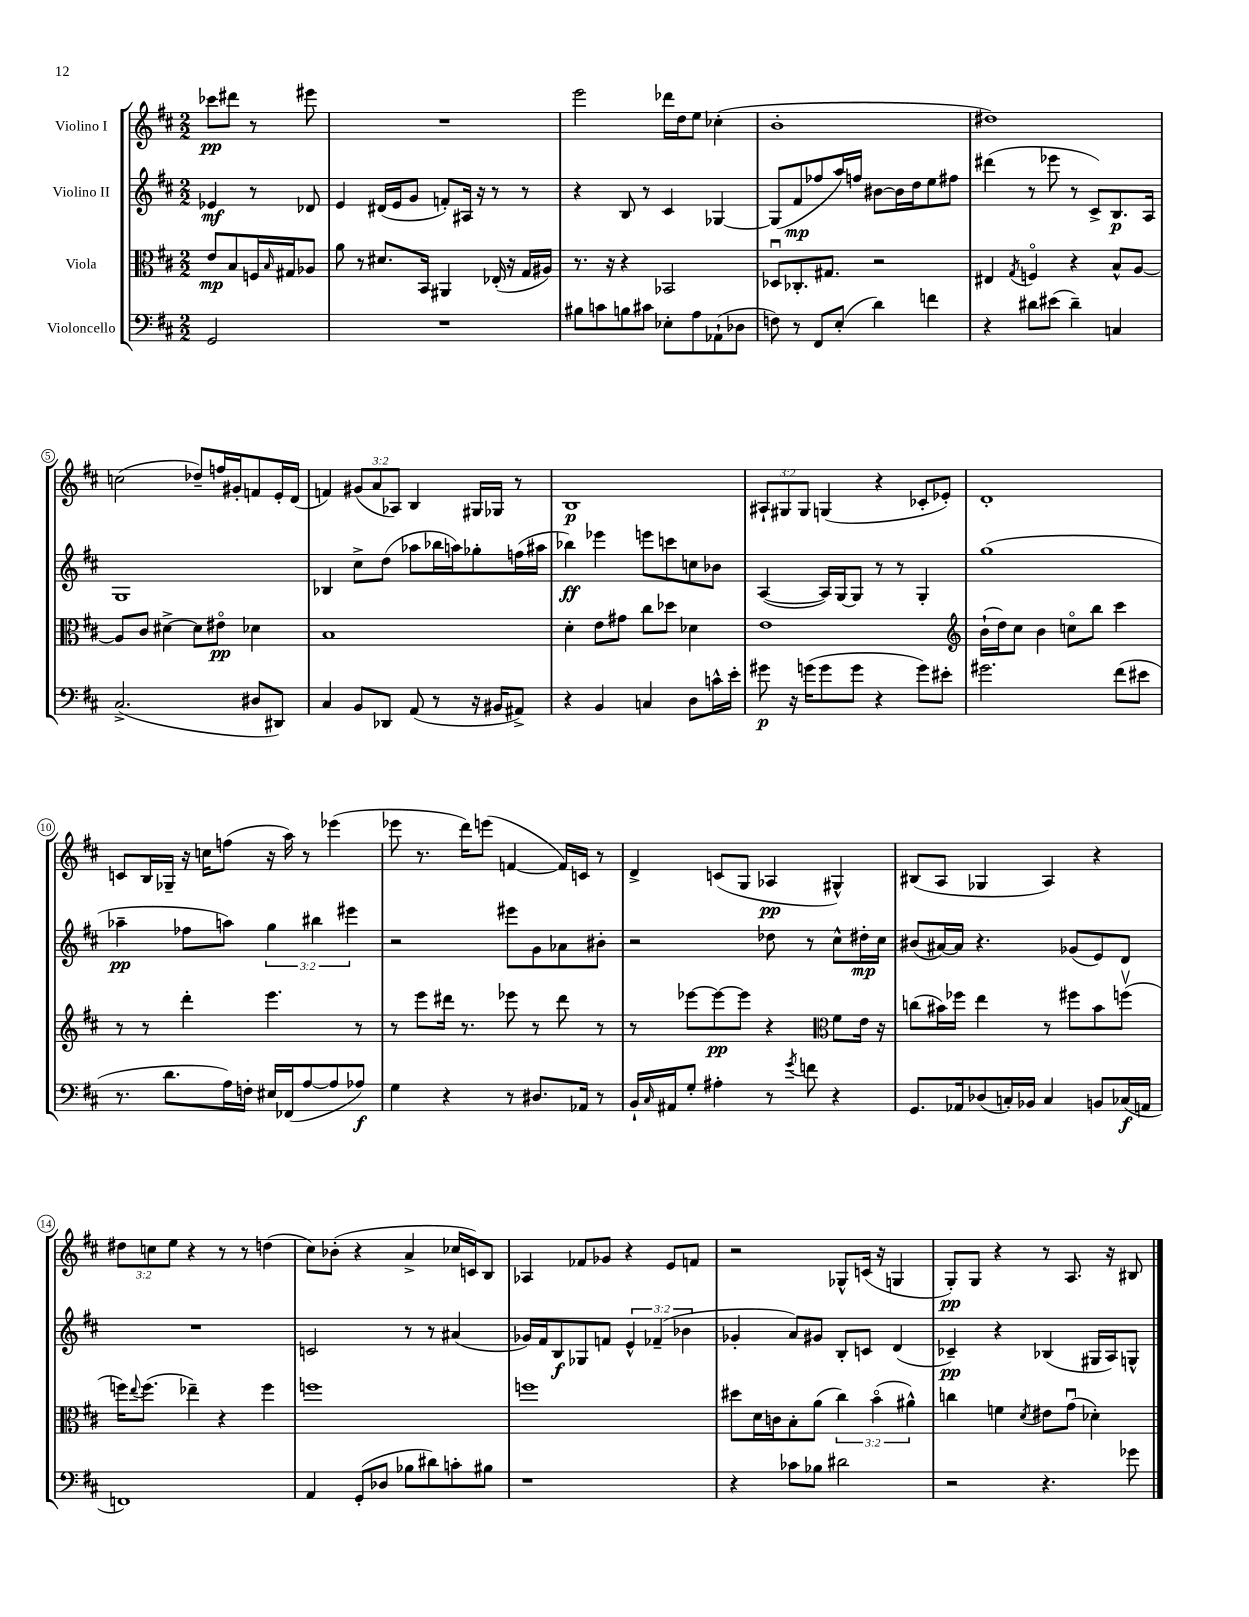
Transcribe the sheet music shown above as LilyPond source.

<<
\new StaffGroup <<
\new Staff = "s0" \with { instrumentName = "Violino I" } {
    \clef treble \key d \major \numericTimeSignature \time 2/2 \override Staff.TupletNumber.text = #tuplet-number::calc-fraction-text \partial 2
    ces'''8\pp dis'''8 r8 eis'''8 |
    R1 |
    e'''2 des'''16 d''16 e''8 ces''4-.( |
    b'1-. |
    dis''1) |
    c''2( des''8--) f''16 gis'16-. f'8 e'16-. d'16( |
    f'4) \tuplet 3/2 { gis'8( a'8 aes8) } b4 gis16 ges16 r8 |
    b1\p |
    \tuplet 3/2 { ais8-! gis8 gis8 } g4( r4 ces'8-. ees'8-.) |
    d'1-. |
    c'8 b16 ges16-- r16 c''16 f''8( r16 a''16) r8 ees'''4( |
    ees'''8 r8. d'''16) e'''8( f'4~ f'16) c'16 r8 |
    d'4-> c'8( g8 aes4\pp gis4-^) |
    bis8( a8 ges4 a4) r4 |
    \tuplet 3/2 { dis''8 c''8 e''8 } r4 r8 r8 d''4( |
    cis''8) bes'8-.( r4 a'4-> ces''16 c'16) b8 |
    aes4 fes'8 ges'8 r4 e'8 f'8 |
    r2 ges8-^ c'16( r16 g4 |
    g8-.\pp) g8 r4 r8 a8. r16 bis8 \bar "|." |
}
\new Staff = "s1" \with { instrumentName = "Violino II" } {
    \clef treble \key d \major \numericTimeSignature \time 2/2 \override Staff.TupletNumber.text = #tuplet-number::calc-fraction-text \partial 2
    ees'4\mf r8 des'8 |
    e'4 dis'16( e'16 g'8 f'8-.) ais16 r16 r8 r8 |
    r4 b8 r8 cis'4 ges4~ |
    ges8( fis'8\mp fes''8 a''16) f''16 bis'8~ bis'16 d''16 e''8 fis''8 |
    dis'''4( r8 ees'''8 r8 cis'8->) b8.\p a16 |
    g1 |
    bes4 cis''8-> d''8( aes''8 bes''16 a''16) ges''8-. f''16( ais''16 |
    bes''4\ff) ees'''4 e'''8 c'''8 c''8 bes'8 |
    a4~( a16) g16~ g8 r8 r8 g4-. |
    g''1( |
    aes''4--\pp fes''8 a''8) \tuplet 3/2 { g''4 bis''4 eis'''4 } |
    r2 eis'''8 g'8 aes'8 bis'8-. |
    r2 des''8 r8 cis''8-^ dis''16-.\mp cis''16 |
    bis'8( ais'16~) ais'16 r4. ges'8( e'8) d'8 |
    R1 |
    c'2 r8 r8 ais'4( |
    ges'16) fis'16 b8\f ges8 f'8 \tuplet 3/2 { e'4-^ fes'4--( bes'4 } |
    ges'4-. a'8) gis'8 b8-. c'8 d'4( |
    ces'4--\pp) r4 bes4( gis16 a16) g8-^ \bar "|." |
}
\new Staff = "s2" \with { instrumentName = "Viola" } {
    \clef alto \key d \major \numericTimeSignature \time 2/2 \override Staff.TupletNumber.text = #tuplet-number::calc-fraction-text \partial 2
    e'8\mp b8 f16 \grace { b16 } gis16 aes8 |
    a'8 r8 dis'8. b,16 ais,4 ees16-.( r16 g16 ais16) |
    r8. r16 r4 bes,2 |
    des8\downbow ces8.-. gis8. r2 |
    eis4 \acciaccatura { g8 } f4\flageolet r4 b8-^ a8~ |
    a8 cis'8 dis'4~-> dis'8 eis'8\flageolet\pp des'4 |
    b1 |
    d'4-. e'8 gis'8 cis''8 des''8 des'4 |
    e'1 |
    \clef treble b'16-!( d''16) cis''8 b'4 c''8\flageolet b''8 cis'''4 |
    r8 r8 d'''4-. e'''4. r8 |
    r8 e'''8 dis'''16 r8. ees'''8 r8 dis'''8 r8 |
    r8 ees'''8~ ees'''8~\pp ees'''8 r4 \clef alto fis'8 e'16 r16 |
    c''8( bis'16) fes''16 e''4 r8 fis''8 bis'8 f''8\upbow( |
    f''16) \appoggiatura { e''8 } f''8.( ees''4--) r4 f''4 |
    f''1 |
    f''1 |
    dis''8 d'16 c'16 b8-. a'8( \tuplet 3/2 { cis''4) b'4\flageolet( ais'4-^) } |
    c''4 f'4 \acciaccatura { d'8 } eis'8 g'8\downbow( des'4-.) \bar "|." |
}
\new Staff = "s3" \with { instrumentName = "Violoncello" } {
    \clef bass \key d \major \numericTimeSignature \time 2/2 \partial 2
    g,2 |
    R1 |
    bis8 c'8 b8 cis'8 ees8-. a8 aes,8-!( des8 |
    f8) r8 fis,8 e8-.( d'4) f'4 |
    r4 dis'8 eis'8( dis'4--) c4 |
    cis2.->( dis8 dis,8) |
    cis4 b,8 des,8 a,8( r8 r16 bis,16 ais,8->) |
    r4 b,4 c4 d8 c'16-^ e'16-. |
    gis'8\p r16 g'16( g'8 g'8 r4 g'8) eis'8-. |
    gis'2. fis'8( eis'8 |
    r8. d'8. a16) f16-. eis16 fes,16( a8~ a8 aes8\f) |
    g4 r4 r8 dis8. aes,16 r8 |
    b,16-! \grace { cis16 } ais,16 g8-. ais4-. r8 \acciaccatura { g'8 } f'8 r4 |
    g,8. aes,16 des8( c16-.) bes,16 c4 b,8 ces16\f( a,16 |
    f,1) |
    a,4 g,8-.( des8 bes8 dis'8) c'8-. bis8 |
    r1 |
    r4 ces'8 bes8 dis'2 |
    r2 r4. ges'8 \bar "|." |
}
>>
>>
\layout { \context { \Score \override BarNumber.stencil = #(make-stencil-circler 0.1 0.3 ly:text-interface::print) } }
